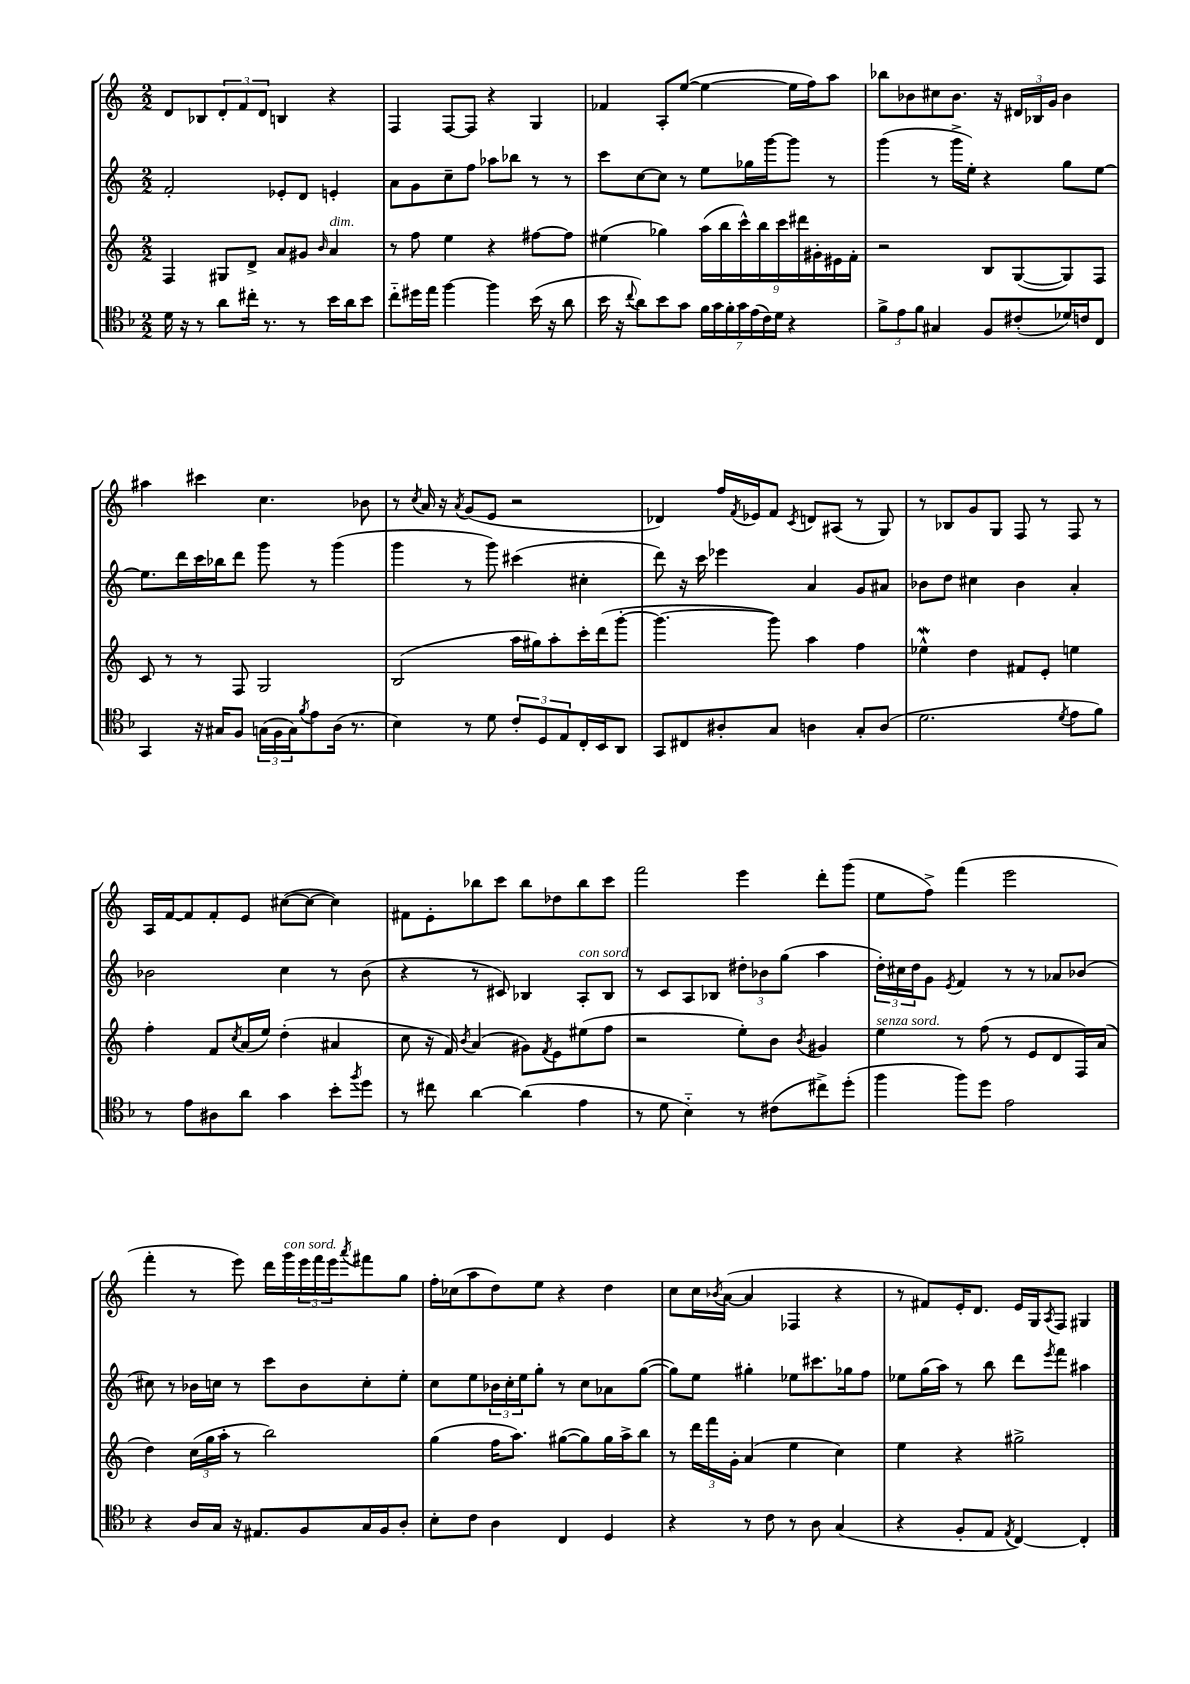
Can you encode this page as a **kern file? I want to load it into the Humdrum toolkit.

**kern	**kern	**kern	**kern
*staff4	*staff3	*staff2	*staff1
*clefC4	*clefG2	*clefG2	*clefG2
*k[b-]	*k[]	*k[]	*k[]
*M2/2	*M2/2	*M2/2	*M2/2
16d	4F	2f'	8d
16r	.	.	.
8r	.	.	8B-
8a	8G#	.	12d'
.	.	.	12f
16cc#'	8d^	.	.
.	.	.	12d
8.r	.	.	.
.	8a	8e-'	4B
8r	8g#	8d	.
.	16qqb	.	.
16b-	4a	4e'	4r
16a	.	.	.
8b-	.	.	.
=	=	=	=
8cc'~	8r	8a	4F
16dd#	8ff	8g	.
16ee	.	.	.
[4ff	4ee	8cc~	[8F
.	.	8ff	8F]
4ff]	4r	8aa-	4r
.	.	8bb-	.
(16b-	[8ff#	8r	4G
16r	.	.	.
8a	8ff#]	8r	.
=	=	=	=
16b-	(4ee#	8ccc	4f-
16r	.	.	.
8qqcc	.	.	.
8a)	.	[8cc	.
8b-	4gg-)	8cc]	8A'
8g	.	8r	([8ee
28f	(18aa	8ee	4ee_
28g	.	.	.
.	18bb	.	.
28f'	.	.	.
28g	.	.	.
.	18ccc^^)	.	.
.	.	16gg-	.
(28e	.	.	.
.	18bb	.	.
28c)	.	.	.
.	.	[16ggg	.
28d	.	.	.
.	18ccc	.	.
4r	.	8ggg]	16ee]
.	18ddd#	.	.
.	.	.	16ff)
.	18g#'	.	.
.	.	8r	8aa
.	18e#	.	.
.	18f'	.	.
=	=	=	=
12f^	2r	(4ggg	8bb-
12e	.	.	.
.	.	.	8b-
12f	.	.	.
4G#	.	8r	8cc#
.	.	16ggg^	8.b-
.	.	16ee')	.
8F	8B	4r	.
.	.	.	16r
(8c#'	([8G	.	24d#
.	.	.	24B-
.	.	.	24g
16d-)	8G])	8gg	4b-
16c	.	.	.
8C	8F	[8ee	.
=	=	=	=
4GG	8c	8.ee]	4aa#
.	8r	.	.
.	.	16ddd	.
16r	8r	16ccc	4ccc#
16G#	.	16bb-	.
8F	8F	8ddd	.
(24G	2G	8ggg	4.cc
24F	.	.	.
24G)	.	.	.
8qf	.	.	.
8e	.	8r	.
(16A	.	(4ggg	.
8.r	.	.	.
.	.	.	8b-
=	=	=	=
4B-)	(2B	4ggg	8r
.	.	.	8qcc
.	.	.	16a
.	.	.	16r
.	.	.	8qa
8r	.	8r	(8g
8d	.	8ggg)	8e
12c'	16aa	(4ccc#	2r
.	16gg#)	.	.
12D	.	.	.
.	8aa'	.	.
12E	.	.	.
16C'	16ccc'	4cc#'	.
16BB-	(16ddd	.	.
8AA	[8ggg'	.	.
=	=	=	=
8GG	4.ggg_	8ddd)	4d-)
8C#	.	16r	.
.	.	16ccc	.
8A#'	.	4eee-	16ff
.	.	.	8qf
.	.	.	16e-
8G	8ggg])	.	8f
.	.	.	8qc
4A	4aa	4a	8d
.	.	.	(8A#
8G'	4ff	8g	8r
(8A	.	8a#	8G)
=	=	=	=
2.d	4ee-^^	8b-	8r
.	.	8dd	8B-
.	4dd	4cc#	8g
.	.	.	8G
.	8f#	4b-	8F
.	8e'	.	8r
8qd	.	.	.
8e	4ee	4a'	8F
8f)	.	.	8r
=	=	=	=
8r	4ff'	2b-	16A
.	.	.	[16f
8e	.	.	8f]
8A#	8f	.	8f'
.	8qcc	.	.
8a	(16a	.	8e
.	16ee)	.	.
4g	(4dd'	4cc	([8cc#
.	.	.	8cc#_
8b-'	4a#	8r	4cc#])
8qff	.	.	.
8dd	.	(8b-	.
=	=	=	=
8r	8cc	4r	8f#
8cc#	16r	.	8e'
.	16f)	.	.
.	8qb	.	.
[4a	(4a	8r	8bb-
.	.	8c#)	8ccc
(4a]	8g#)	4B-	8bb-
.	8qf	.	.
.	8e	.	8dd-
4e	(8ee#	8A'	8bb-
.	8ff	8B-	8ccc
=	=	=	=
8r	2r	8r	2fff
8d	.	8c	.
4B-'~)	.	8A	.
.	.	8B-	.
8r	8ee')	12dd#'	4eee
.	.	12b-	.
(8c#	8b	.	.
.	.	(12gg	.
.	8qb	.	.
8cc#^)	4g#	4aa	8ddd'
(8dd'	.	.	(8ggg
=	=	=	=
4ff	4ee	24dd')	8ee
.	.	24cc#	.
.	.	24dd	.
.	.	8g	8ff^)
.	.	8qe	.
8ff)	8r	4f	(4fff
8dd	(8ff	.	.
2e	8r	8r	2eee
.	8e	8r	.
.	8d	8a-	.
.	16F)	(8b-	.
.	(16a	.	.
=	=	=	=
4r	4dd)	8cc#)	4fff'
.	.	8r	.
16A	(24cc	16b-	8r
.	24gg	.	.
16G	.	16cc	.
.	24aa'	.	.
16r	8r	8r	8eee)
8.E#	.	.	.
.	2bb)	8ccc	16ddd
.	.	.	16ggg
8F	.	8b-	24eee
.	.	.	24fff
.	.	.	24eee
.	.	.	8qaaa
16G	.	8cc'	8fff#
16F	.	.	.
8A'	.	8ee'	8gg
=	=	=	=
8B-'	(4gg	8cc	16ff'
.	.	.	(16cc-
8c	.	8ee	8aa
4A	16ff	24b-	8dd)
.	.	24cc'	.
.	8.aa)	.	.
.	.	24ee	.
.	.	8gg'	8ee
4C	([8gg#	8r	4r
.	8gg#])	8cc	.
4D	16gg#	8a-	4dd
.	16aa^	.	.
.	8bb	([8gg	.
=	=	=	=
4r	8r	8gg])	8cc
.	24ddd	8ee	16cc
.	24fff	.	.
.	.	.	8qb-
.	.	.	([16a
.	24g'	.	.
8r	(4a	4gg#'	4a]
8c	.	.	.
8r	4ee	8ee-	4F-
8A	.	8.ccc#	.
(4G	4cc)	.	4r
.	.	16gg-	.
.	.	8ff	.
=	=	=	=
4r	4ee	8ee-	8r
.	.	(16gg	8f#)
.	.	16aa)	.
8F'	4r	8r	16e'
.	.	.	8.d
8E	.	8bb	.
8qE	.	.	.
[4C)	2gg#^	8ddd	16e
.	.	.	16G
.	.	8qeee	8qA
.	.	8fff	8F
4C']	.	4aa#	4G#
==	==	==	==
*-	*-	*-	*-
